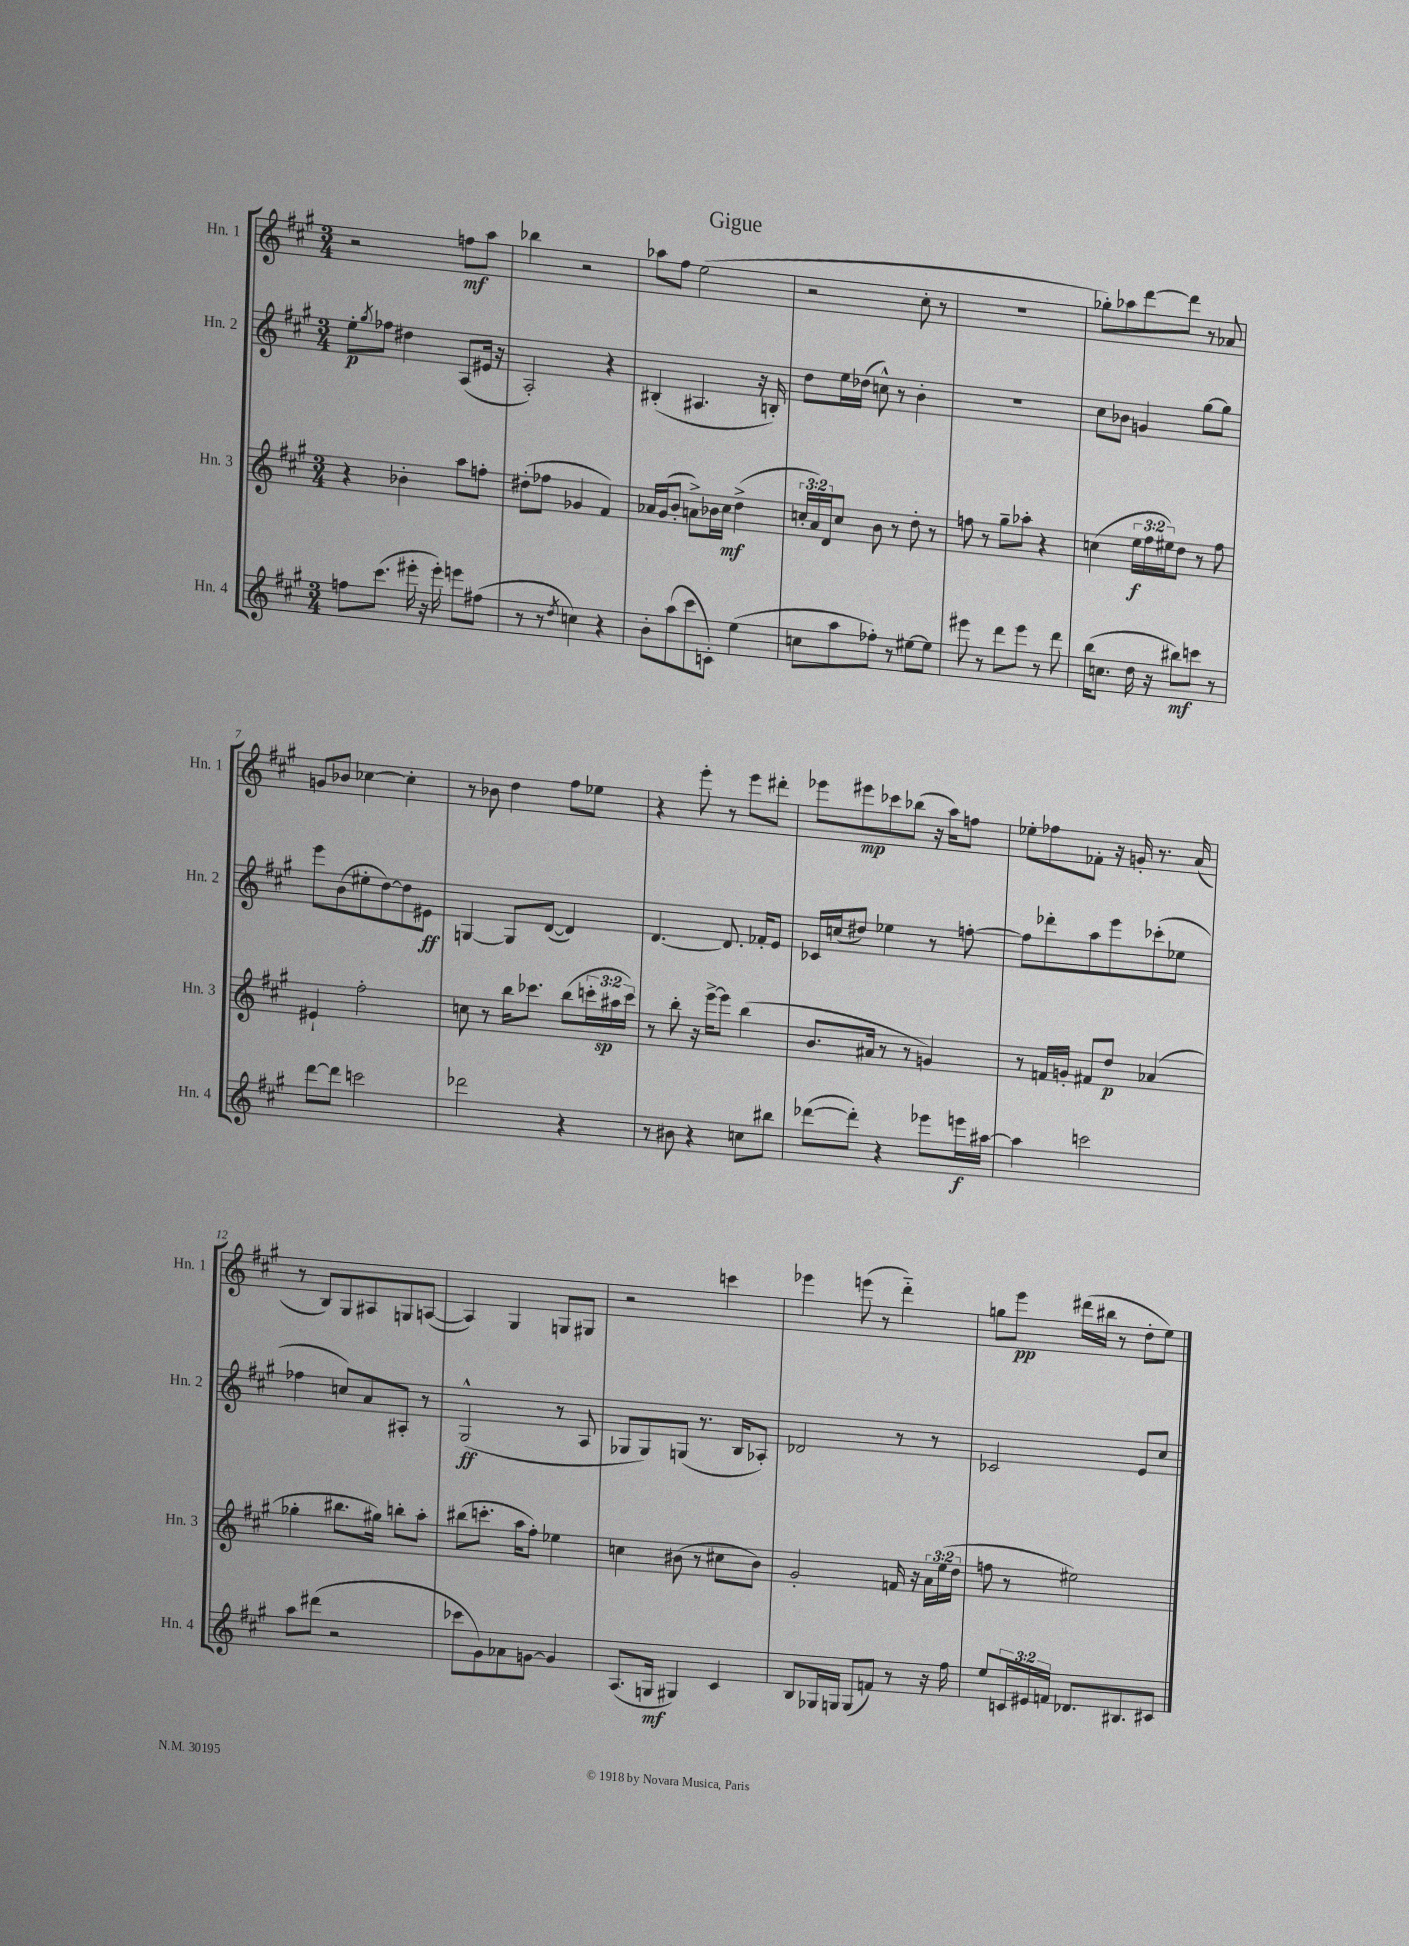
\header { title = "Gigue" }
<<
\new StaffGroup <<
\new Staff = "s0" \with { instrumentName = "Hn. 1" shortInstrumentName = "Hn. 1" } {
    \clef treble \key a \major \numericTimeSignature \time 3/4
    r2 f''8\mf a''8 |
    bes''4 r2 |
    aes''8 fis''8 e''2( |
    r2 cis''8-. r8 |
    R2. |
    ges''8-.) aes''8 d'''8~ d'''8 r8 aes'8 |
    g'8 bes'8 ces''4~ ces''4-. |
    r8 bes'8 d''4 fis''8 ees''8 |
    r4 e'''8-. r8 e'''8 dis'''8-. |
    ees'''8 eis'''8\mp ces'''8 bes''8( r16 a''16) f''8 |
    ees''8-. fes''8 fes'8-. r16 g'16-. r8. a'16( |
    r8 b8) gis8 ais8 g8 a8~( |
    a4) gis4 g8 gis8 |
    r2 c'''4 |
    ees'''4 e'''8( r8 d'''4-_) |
    g''8 e'''8\pp dis'''16( bis''16 r8 d''8-. e''8) \bar "|." |
}
\new Staff = "s1" \with { instrumentName = "Hn. 2" shortInstrumentName = "Hn. 2" } {
    \clef treble \key a \major \numericTimeSignature \time 3/4
    e''8-.\p \acciaccatura { gis''8 } fes''8 dis''4 a8( eis'16 r16 |
    a2-.) r4 |
    bis4-.( ais4. r16 b16-.) |
    d''8 e''16 des''16( c''8-^) r8 b'4-. |
    R2. |
    cis''8 bes'8 g'4 gis''8~ gis''8 |
    e'''8 b'8( eis''8-. d''8~) d''8 eis'8\ff |
    g4~ g8 d'8~( d'4) |
    d'4.~ d'8. fes'16-. e'8 |
    ces'16 c''16( dis''8) ees''4 r8 f''8~-. |
    f''8 des'''8-. a''8 e'''8 ces'''8-.( ees''8 |
    fes''4 c''8) a'8 ais8-. r8 |
    gis2-^\ff( r8 a8 |
    ges8 ges8) g8( r8. b16 aes8-.) |
    des'2 r8 r8 |
    ces'2 e'8 cis''8 \bar "|." |
}
\new Staff = "s2" \with { instrumentName = "Hn. 3" shortInstrumentName = "Hn. 3" } {
    \clef treble \key a \major \numericTimeSignature \time 3/4 \override Staff.TupletNumber.text = #tuplet-number::calc-fraction-text
    r4 bes'4-. a''8 f''8-. |
    dis''8-.( fes''8 ges'4 fis'4) |
    aes'16 gis'16( b'8-. a'8->) bes'16 cis''16\mf d''4->( |
    \tuplet 3/2 { c''16-. a'16) d'16 } c''8 b'8 r8 d''8-. r8 |
    f''8 r8 gis''8-- aes''8-. r4 |
    c''4( \tuplet 3/2 { e''16\f fis''16 eis''16) } d''8 r8 fis''8 |
    eis'4-! fis''2-. |
    c''8 r8 b''16 ces'''8. b''8( \tuplet 3/2 { c'''16-. ais''16\sp c'''16) } |
    r8 b''8-. r16 e'''16~-> e'''8 b''4( |
    b'8. ais'16 r8 r8 g'4) |
    r8 f'16 g'16-. fis'8 d''8\p aes'4( |
    ges''4-. bis''8. gis''16) b''8-. a''8-. |
    bis''8( c'''8.-. a''16 fis''8-.) ees''4 |
    c''4 bis'8( r8 cis''8 bis'8) |
    gis'2-. f'16 r16 \tuplet 3/2 { a'16 e''16( d''16 } |
    f''8 r8 eis''2) \bar "|." |
}
\new Staff = "s3" \with { instrumentName = "Hn. 4" shortInstrumentName = "Hn. 4" } {
    \clef treble \key a \major \numericTimeSignature \time 3/4 \override Staff.TupletNumber.text = #tuplet-number::calc-fraction-text
    f''8 cis'''8.( eis'''16-. r16 eis'''16-.) e'''8 fis''8( |
    r8 r8 \acciaccatura { d''8 } c''4) r4 |
    b'8-. a''8( cis'''8 c'8-.) e''4( |
    c''8 a''8 fes''8-.) r8 eis''8~ eis''8 |
    eis'''8 r8 d'''8 eis'''8 r8 d'''8 |
    b''16( c''8. d''16 r16 bis''8\mf) c'''8 r8 |
    d'''8~ d'''8 c'''2 |
    des'''2 r4 |
    r8 bis'8 r4 c''8 bis''8 |
    des'''8~( des'''8-.) r4 ees'''8 e'''16\f ais''16~ |
    ais''4 c'''2 |
    a''8 dis'''8( r2 |
    ces'''8 gis'8) aes'8 g'8~ g'4 |
    a8.( g16\mf gis4) cis'4 |
    b8 ges16 g16 g8( f'8) r8 r16 fis''16 |
    e''8 \tuplet 3/2 { c'16 eis'16 f'16 } des'8. bis8. cis'8 \bar "|." |
}
>>
>>
